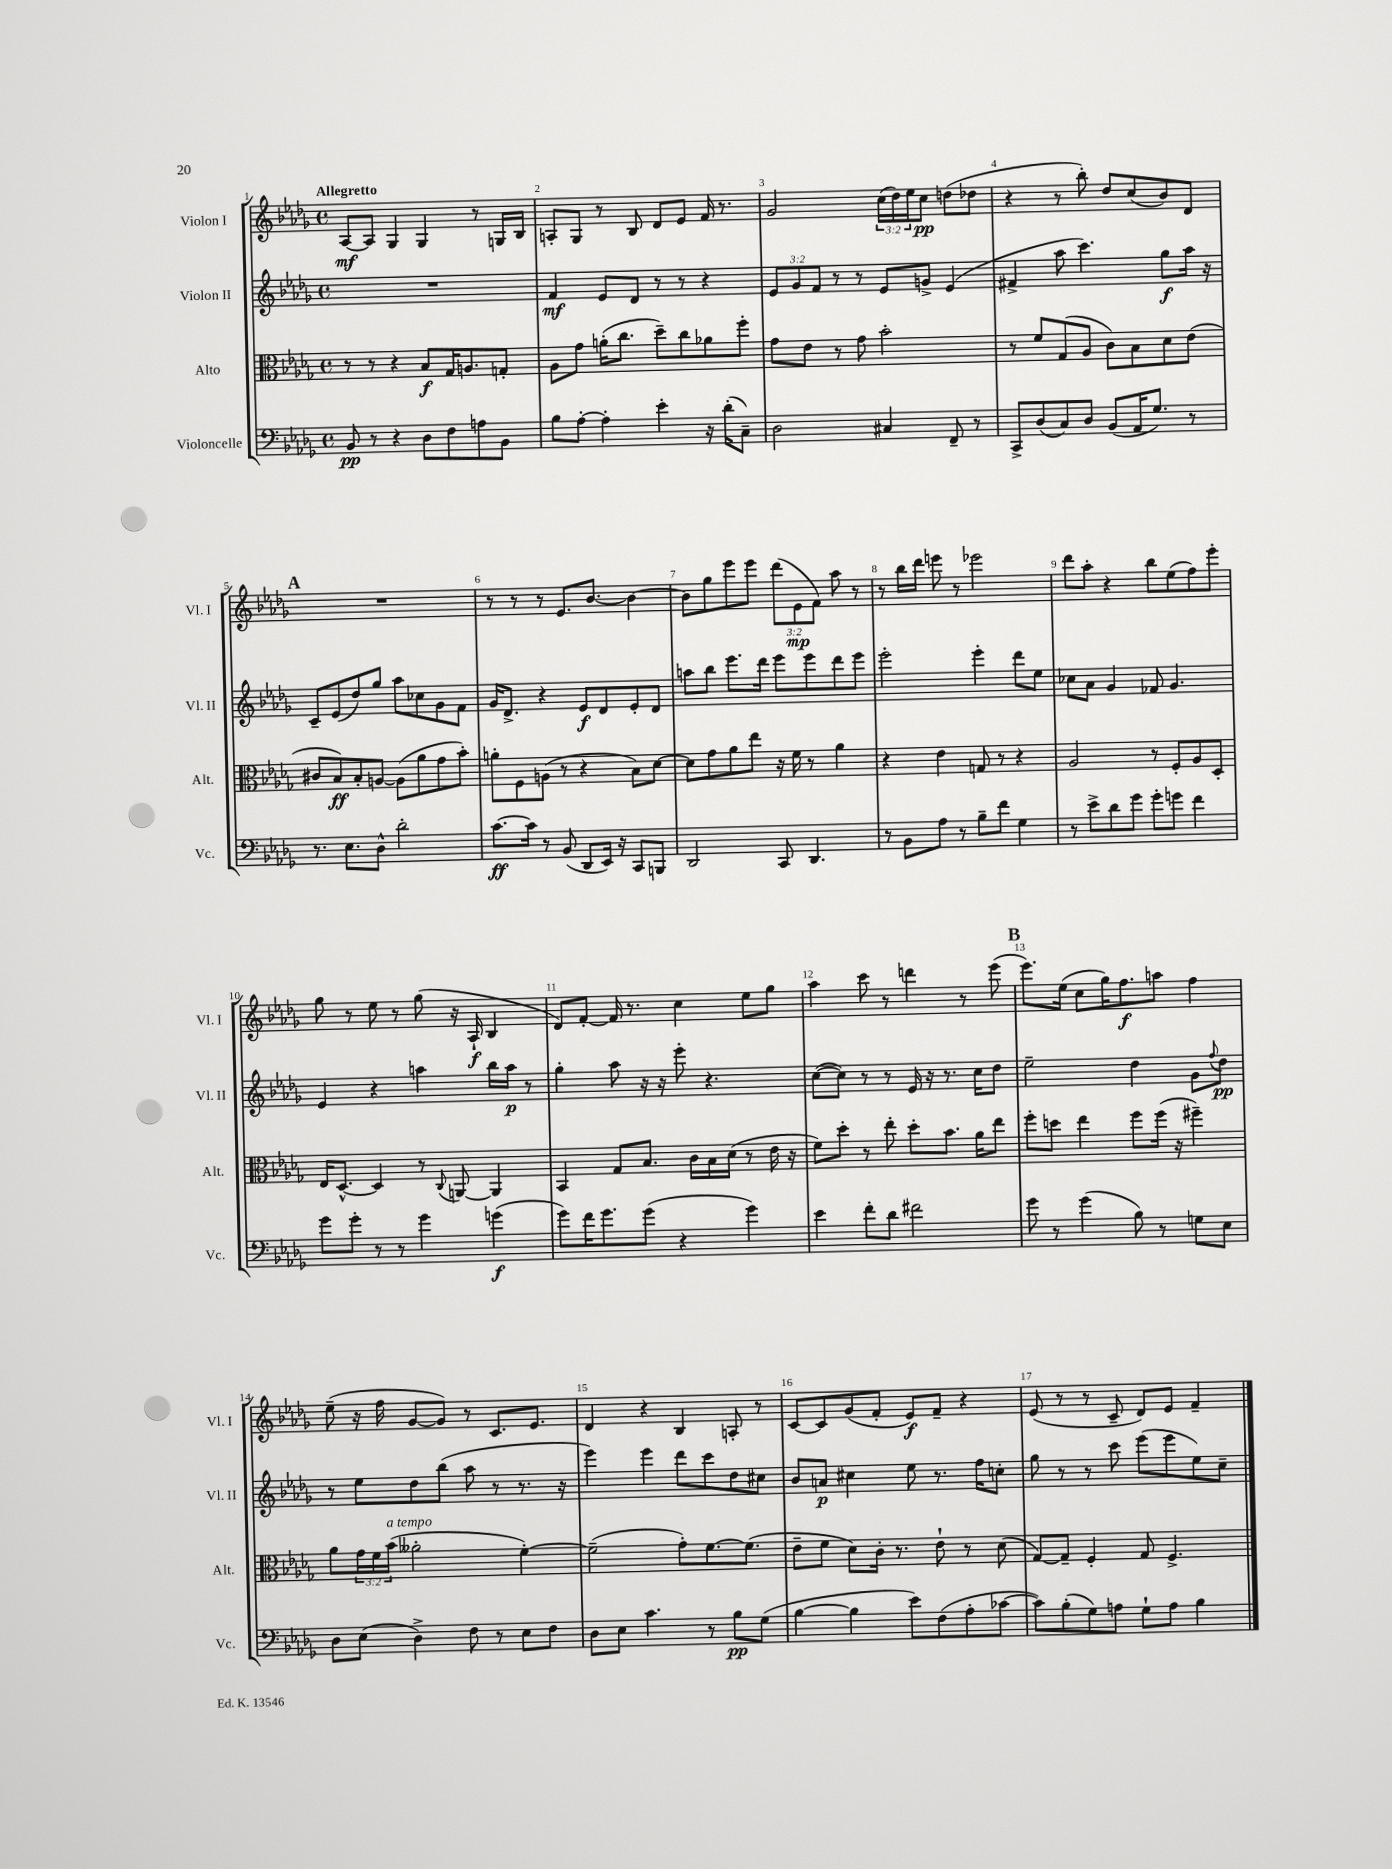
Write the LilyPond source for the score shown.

<<
\new StaffGroup <<
\new Staff = "s0" \with { instrumentName = "Violon I" shortInstrumentName = "Vl. I" } {
    \clef treble \key des \major \defaultTimeSignature \time 4/4 \override Staff.TupletNumber.text = #tuplet-number::calc-fraction-text \tempo "Allegretto"
    aes8~\mf aes8 ges4 ges4 r8 g16 bes16 |
    a8-. ges8 r8 bes8 des'8 ees'8 f'16 r8. |
    ges'2 \tuplet 3/2 { c''16( des''16) ees''16 } c''8\pp d''8( des''8 |
    r4 r8 bes''8-.) des''8 c''8( bes'8) des'8 |
    \mark \markup { \bold "A" } R1 |
    r8 r8 r8 ees'8. bes'8.~ bes'4~ |
    bes'8 ges''8 ees'''8 ees'''8 \tuplet 3/2 { des'''8( ees'8\mp f'8) } aes''8 r8 |
    r8 bes''16 des'''16 e'''8 r8 ees'''2 |
    des'''8 aes''8-. r4 bes''8 ees''8( f''8) ees'''8-. |
    ges''8 r8 ees''8 r8 ges''8( r16 aes16-!\f bes4 |
    des'8) f'8~-. f'16 r8. c''4 ees''8 ges''8 |
    aes''4 c'''8 r8 d'''4 r8 ees'''8( |
    \mark \markup { \bold "B" } ees'''8.) ees''16( c''8 ges''16) f''8.\f a''8 f''4 |
    ees''8--( r16 f''16 ges'8~ ges'8) r8 c'8. ees'8. |
    des'4 r4 bes4 a8-. r8 |
    c'8~ c'8 ges'8( f'8-. ees'8\f) f'8-- r4 |
    ees'8( r8 r8 c'8-- des'8) ees'8 f'4-- \bar "|." |
}
\new Staff = "s1" \with { instrumentName = "Violon II" shortInstrumentName = "Vl. II" } {
    \clef treble \key des \major \defaultTimeSignature \time 4/4 \override Staff.TupletNumber.text = #tuplet-number::calc-fraction-text
    R1 |
    f'4\mf ees'8 des'8 r8 r8 r4 |
    \tuplet 3/2 { ees'8 ges'8 f'8 } r8 r8 ees'8 g'8-> ees'4( |
    fis'4-> aes''8 c'''4.) ges''8\f aes''16 r16 |
    \mark \markup { \bold "A" } c'8-- ees'8( des''8) ges''8 aes''8 ces''8 ges'8 f'8 |
    ges'16 des'8.-> r4 ees'8\f des'8 ees'8-. des'8 |
    a''8 bes''8 ees'''8. des'''16 ees'''8 ees'''8 des'''8 ees'''8 |
    ees'''2-. ees'''4-. des'''8 ees''8 |
    ces''8 aes'8 ges'4 fes'8 ges'4. |
    ees'4 r4 a''4 bes''16 a''16\p r8 |
    ges''4-. aes''8 r16 r16 ees'''8-. r4. |
    c''8~( c''8) r8 r8 ees'16 r16 r8. c''16 des''8 |
    \mark \markup { \bold "B" } ees''2-- des''4 ges'8 \appoggiatura { f''8 } des''8\pp |
    r8 ees''8 des''8 bes''8( aes''8 r8 r8. r16 |
    ees'''4) ees'''4 des'''8 c'''8 des''8 cis''8 |
    bes'8 a'8\p cis''4 ees''8 r8. f''16 c''8-. |
    ges''8 r8 r8 c'''8 ees'''8( ees'''8 ees''8) c''8-- \bar "|." |
}
\new Staff = "s2" \with { instrumentName = "Alto" shortInstrumentName = "Alt." } {
    \clef alto \key des \major \defaultTimeSignature \time 4/4 \override Staff.TupletNumber.text = #tuplet-number::calc-fraction-text
    r8 r8 r4 bes8\f ges16 a8. g8-. |
    aes8 ges'8 a'16-.( c''8. des''8--) c''8 aes'8 f''8-. |
    ges'8 ees'8 r8 ges'8 bes'2-. |
    r8 f'8 ges8( aes8 c'8) bes8 des'8 ees'8( |
    \mark \markup { \bold "A" } cis'8 bes8\ff) bes8-. a8~ a8( aes'8 ges'8 bes'8-.) |
    a'8-. f8 a8( r8 r4 bes8) des'8~ |
    des'8 ges'8 aes'8 ees''8 r16 f'16 r8 aes'4 |
    r4 ees'4 g8 r8 r4 |
    aes2 r8 f8-. aes8 des8-. |
    ees16 des8.~-^ des4 r8 \appoggiatura { c8 } a,8~ a,4 |
    bes,4 ges8 bes8. c'16 bes16 des'16( r8 ees'16 r16 |
    f'8) des''8-. r8 ees''8-. des''8-. bes'8. aes'16 ees''8 |
    \mark \markup { \bold "B" } f''8-. d''8 ees''4 f''8 f''16( r16 fis''4--) |
    aes'8 \tuplet 3/2 { ges'16 f'16 bes'16^\markup { \italic "a tempo" }( } aeses'2-. f'4~-.) |
    f'2--( ges'8-.) f'8.~ f'8.( |
    ees'8-- f'8 des'8) c'16-. r8. ees'8-! r8 des'8( |
    ges8~) ges8-- f4-. ges8 f4.-> \bar "|." |
}
\new Staff = "s3" \with { instrumentName = "Violoncelle" shortInstrumentName = "Vc." } {
    \clef bass \key des \major \defaultTimeSignature \time 4/4
    bes,8\pp r8 r4 des8 f8 a8 bes,8 |
    bes8 aes8~-. aes4-. ees'4-. r16 des'16-.( c8--) |
    des2 cis4 f,8-- r8 |
    c,8-> des8( c8) des8 bes,8( aes,16 ges8.) r8 |
    \mark \markup { \bold "A" } r8. ees8. des8-^ des'2-. |
    c'8.~\ff c'16 r8 bes,8( des,8 ees,16) r16 c,8 b,,8 |
    des,2 c,8 des,4. |
    r8 bes,8 aes8 r8 bes8-- f'8 ges4 |
    r8 ees'8-> des'8 ges'8 ges'8-. g'8 f'4 |
    ges'8 ges'8-. r8 r8 ges'4 g'4\f( |
    ges'8) f'16 ges'8. ges'8( r4 ges'4) |
    ees'4 f'8-. des'8 fis'2 |
    \mark \markup { \bold "B" } ges'8 r8 ges'4( bes8) r8 g8 ees8 |
    des8 ees8( des4->) f8 r8 ees8 f8 |
    des8 ees8 c'4. r8 bes8\pp ges8( |
    bes4~ bes4 ees'8) f8( aes8-. ces'8~ |
    ces'8) bes8-.( ges8) a8 ges8-! a8 bes4 \bar "|." |
}
>>
>>
\layout { \context { \Score \override BarNumber.break-visibility = ##(#f #t #t) barNumberVisibility = #all-bar-numbers-visible } }
